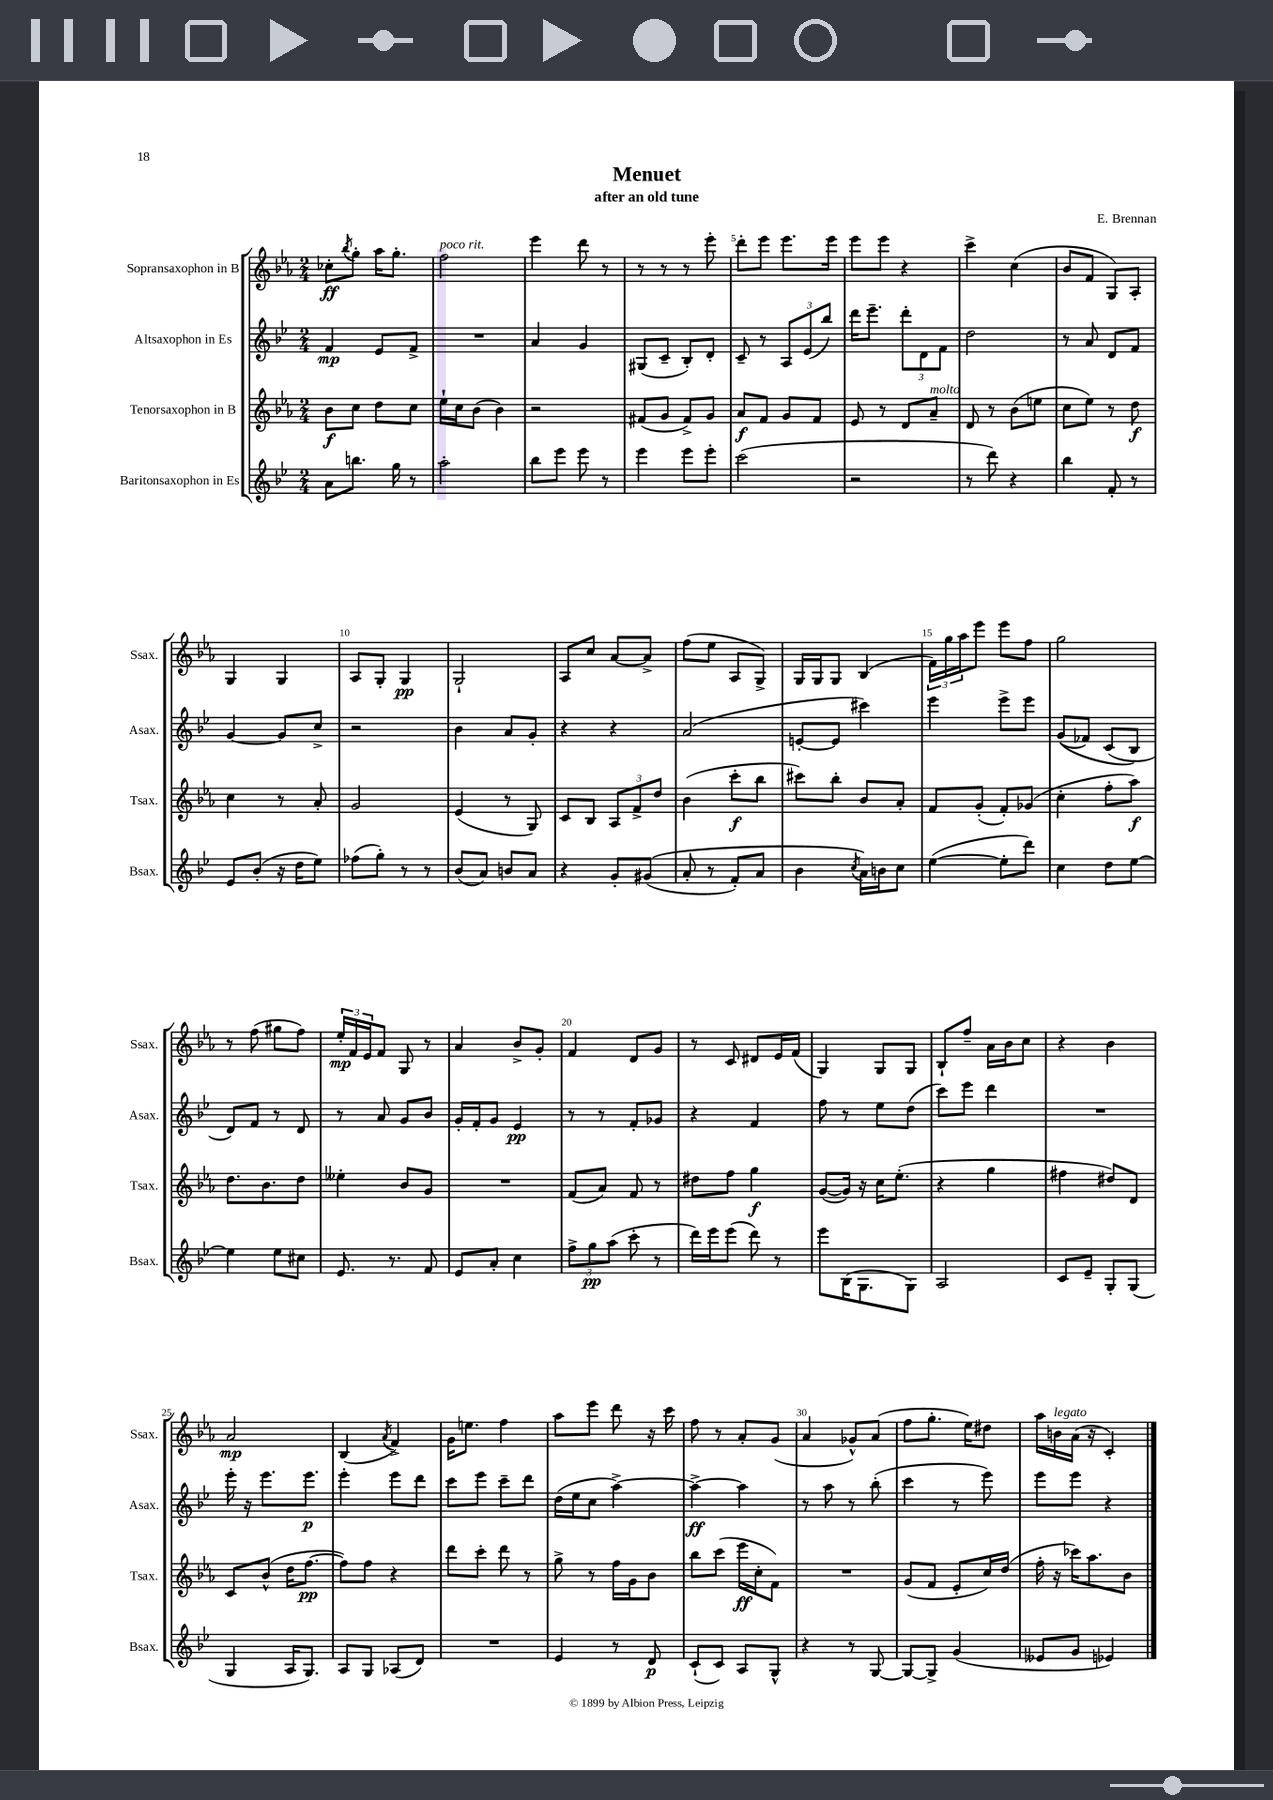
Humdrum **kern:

**kern	**kern	**kern	**kern
*staff4	*staff3	*staff2	*staff1
*clefG2	*clefG2	*clefG2	*clefG2
*k[b-e-]	*k[b-e-a-]	*k[b-e-]	*k[b-e-a-]
*M2/4	*M2/4	*M2/4	*M2/4
8a	8b-	4f	8cc-'
.	.	.	8qbb-
8.bb	8cc	.	8gg'
.	8dd	8e-	16aa-
16gg	.	.	8.gg'
8r	8cc	8f^	.
=	=	=	=
2aa'	16ee-`	2r	2ff
.	16cc	.	.
.	(8b-	.	.
.	4b-)	.	.
=	=	=	=
8bb-	2r	4a	4eee-
8eee-	.	.	.
8eee-	.	4g	8ddd
8r	.	.	8r
=	=	=	=
4eee-	(8f#	(8G#	8r
.	8g	8c~	8r
8eee-	8f#^)	8B-')	8r
8eee-'	8g	8d'	8eee-'
=	=	=	=
(2ccc	8a-	8c~	8ddd'
.	8f	8r	8eee-
.	8g	12A	8.eee-
.	.	(12e-	.
.	8f	.	.
.	.	12bb-)	.
.	.	.	16eee-
=	=	=	=
2r	8e-	16ddd	8eee-
.	.	8.eee-~	.
.	8r	.	8eee-
.	8d	12ddd'	4r
.	.	12d	.
.	8a-~	.	.
.	.	12f	.
=	=	=	=
8r	8d	2dd	4ccc^
8ddd)	8r	.	.
4r	(8b-	.	(4cc
.	8ee	.	.
=	=	=	=
4bb-	8cc	8r	8b-
.	8ee-)	8a	8f
8f'	8r	8d	8G)
8r	8dd	8f	8A-'
=	=	=	=
8e-	4cc	[4g	4G
(8b-'	.	.	.
16r	8r	8g]	4G
16dd	.	.	.
8ee-)	8a-'	8cc^	.
=	=	=	=
(8ff-	2g	2r	8A-
8gg')	.	.	8G'
8r	.	.	4G
8r	.	.	.
=	=	=	=
(8b-	(4e-	4b-	2G`
8a)	.	.	.
8b	8r	8a	.
8a	8G)	8g'	.
=	=	=	=
4r	8c	4r	8A-
.	8B-	.	8cc
8g'	12A-	4r	[8a-
.	12f^	.	.
&((8g#	.	.	8a-^]
.	12dd	.	.
=	=	=	=
8a'	(4b-	(2a	(8ff
8r	.	.	8ee-
8f')	8ccc'	.	8A-
8a	8bb-	.	8G^)
=	=	=	=
4b-	8ccc#)	[8e'	16G
.	.	.	16G
.	8bb-'	8e]	8G
8qcc	.	.	.
16a&)	8b-	4ccc#)	(4B-
16b	.	.	.
8cc	8a-'	.	.
=	=	=	=
([4ee-	8f	4eee-	24f)
.	.	.	24gg
.	.	.	24aa-
.	(8g'	.	8eee-
8ee-']	8f')	8eee-^	8eee-
8ddd)	(8g-	8eee-	8ff
=	=	=	=
4cc	4cc'	&((8g	2gg
.	.	8f-)	.
8dd	8ff'	(8c	.
[8ee-	8aa-)	8B-&)	.
=	=	=	=
4ee-]	8.dd	8d)	8r
.	.	8f	(8ff
.	8.b-	.	.
8ee-	.	8r	8gg#
8cc#	8dd	8d	8ff)
=	=	=	=
8.e-	4ee--'	8r	24ee-'
.	.	.	24f
.	.	.	24e-
.	.	8a	8f
8.r	.	.	.
.	8b-	8g	8G
8f	8g	8b-	8r
=	=	=	=
8e-	2r	16g'	4a-
.	.	16f'	.
8a'	.	8g	.
4cc	.	4e-	8b-^
.	.	.	8g'
=	=	=	=
12ff^	(8f	8r	4f
12gg	.	.	.
.	8a-)	8r	.
(12aa	.	.	.
8ccc'	8f	8f'	8d
8r	8r	8g-	8g
=	=	=	=
16ddd)	8dd#	4r	8r
16eee-	.	.	.
(8eee-	8ff	.	8c
8ddd)	4gg	4f	8d#
8r	.	.	16e-
.	.	.	(16f
=	=	=	=
8eee-	([8g	8ff	4G)
(16B-	16g])	8r	.
8.G	16r	.	.
.	16cc	8ee-	8G
.	(8.ee-'	.	.
8G)	.	(8dd	8G
=	=	=	=
2A	4r	8ccc)	8B-`
.	.	8eee-	8ff~
.	4gg	4ddd	16a-
.	.	.	16b-
.	.	.	8cc
=	=	=	=
8c	4ff#	2r	4r
8e-~	.	.	.
8G'	8dd#)	.	4b-
(8G	8d	.	.
=	=	=	=
4G	8c	16eee-'	2a-
.	.	16r	.
.	(8b-^^	8.eee-	.
16A	16dd	.	.
8.G)	[8.ff	8.eee-	.
=	=	=	=
8A	8ff])	4eee-'	(4B-
8G	8ff	.	.
.	.	.	8qa-
(8A-	4r	8eee-	4f^)
8d)	.	8ddd	.
=	=	=	=
2r	8ddd	8ccc	16g
.	.	.	8.ee
.	8ccc'	8eee-	.
.	8ddd	8ccc~	4ff
.	8r	8ddd	.
=	=	=	=
4e-	8gg^	(16dd	8aa-
.	.	16ee-	.
.	8r	8cc	8eee-
8r	16ff	[4aa^)	8ddd
.	16g	.	.
8d	8b-	.	16r
.	.	.	16ccc
=	=	=	=
(8c`	8bb-	4aa^_	8ff
8c)	(8ccc	.	8r
8A	16eee-	4aa]	8a-'
.	16cc'	.	.
8G^^	8f)	.	(8g
=	=	=	=
4r	2r	8r	4a-
.	.	8aa	.
8r	.	8r	8g-^^)
[8G	.	(8bb-'	(8a-
=	=	=	=
8G_	(8g	4ccc	8ff
8G^]	8f	.	8.gg'
(4g	8e-'	8r	.
.	.	.	16ee-)
.	16cc)	8eee-)	8dd#
.	(16dd	.	.
=	=	=	=
8e--	16ff'	8eee-	16aa-
.	16r	.	16b
8g	16ccc-)	8eee-	(16a-
.	8.aa-	.	16r
4e-)	.	4r	4c')
.	8b-	.	.
==	==	==	==
*-	*-	*-	*-
